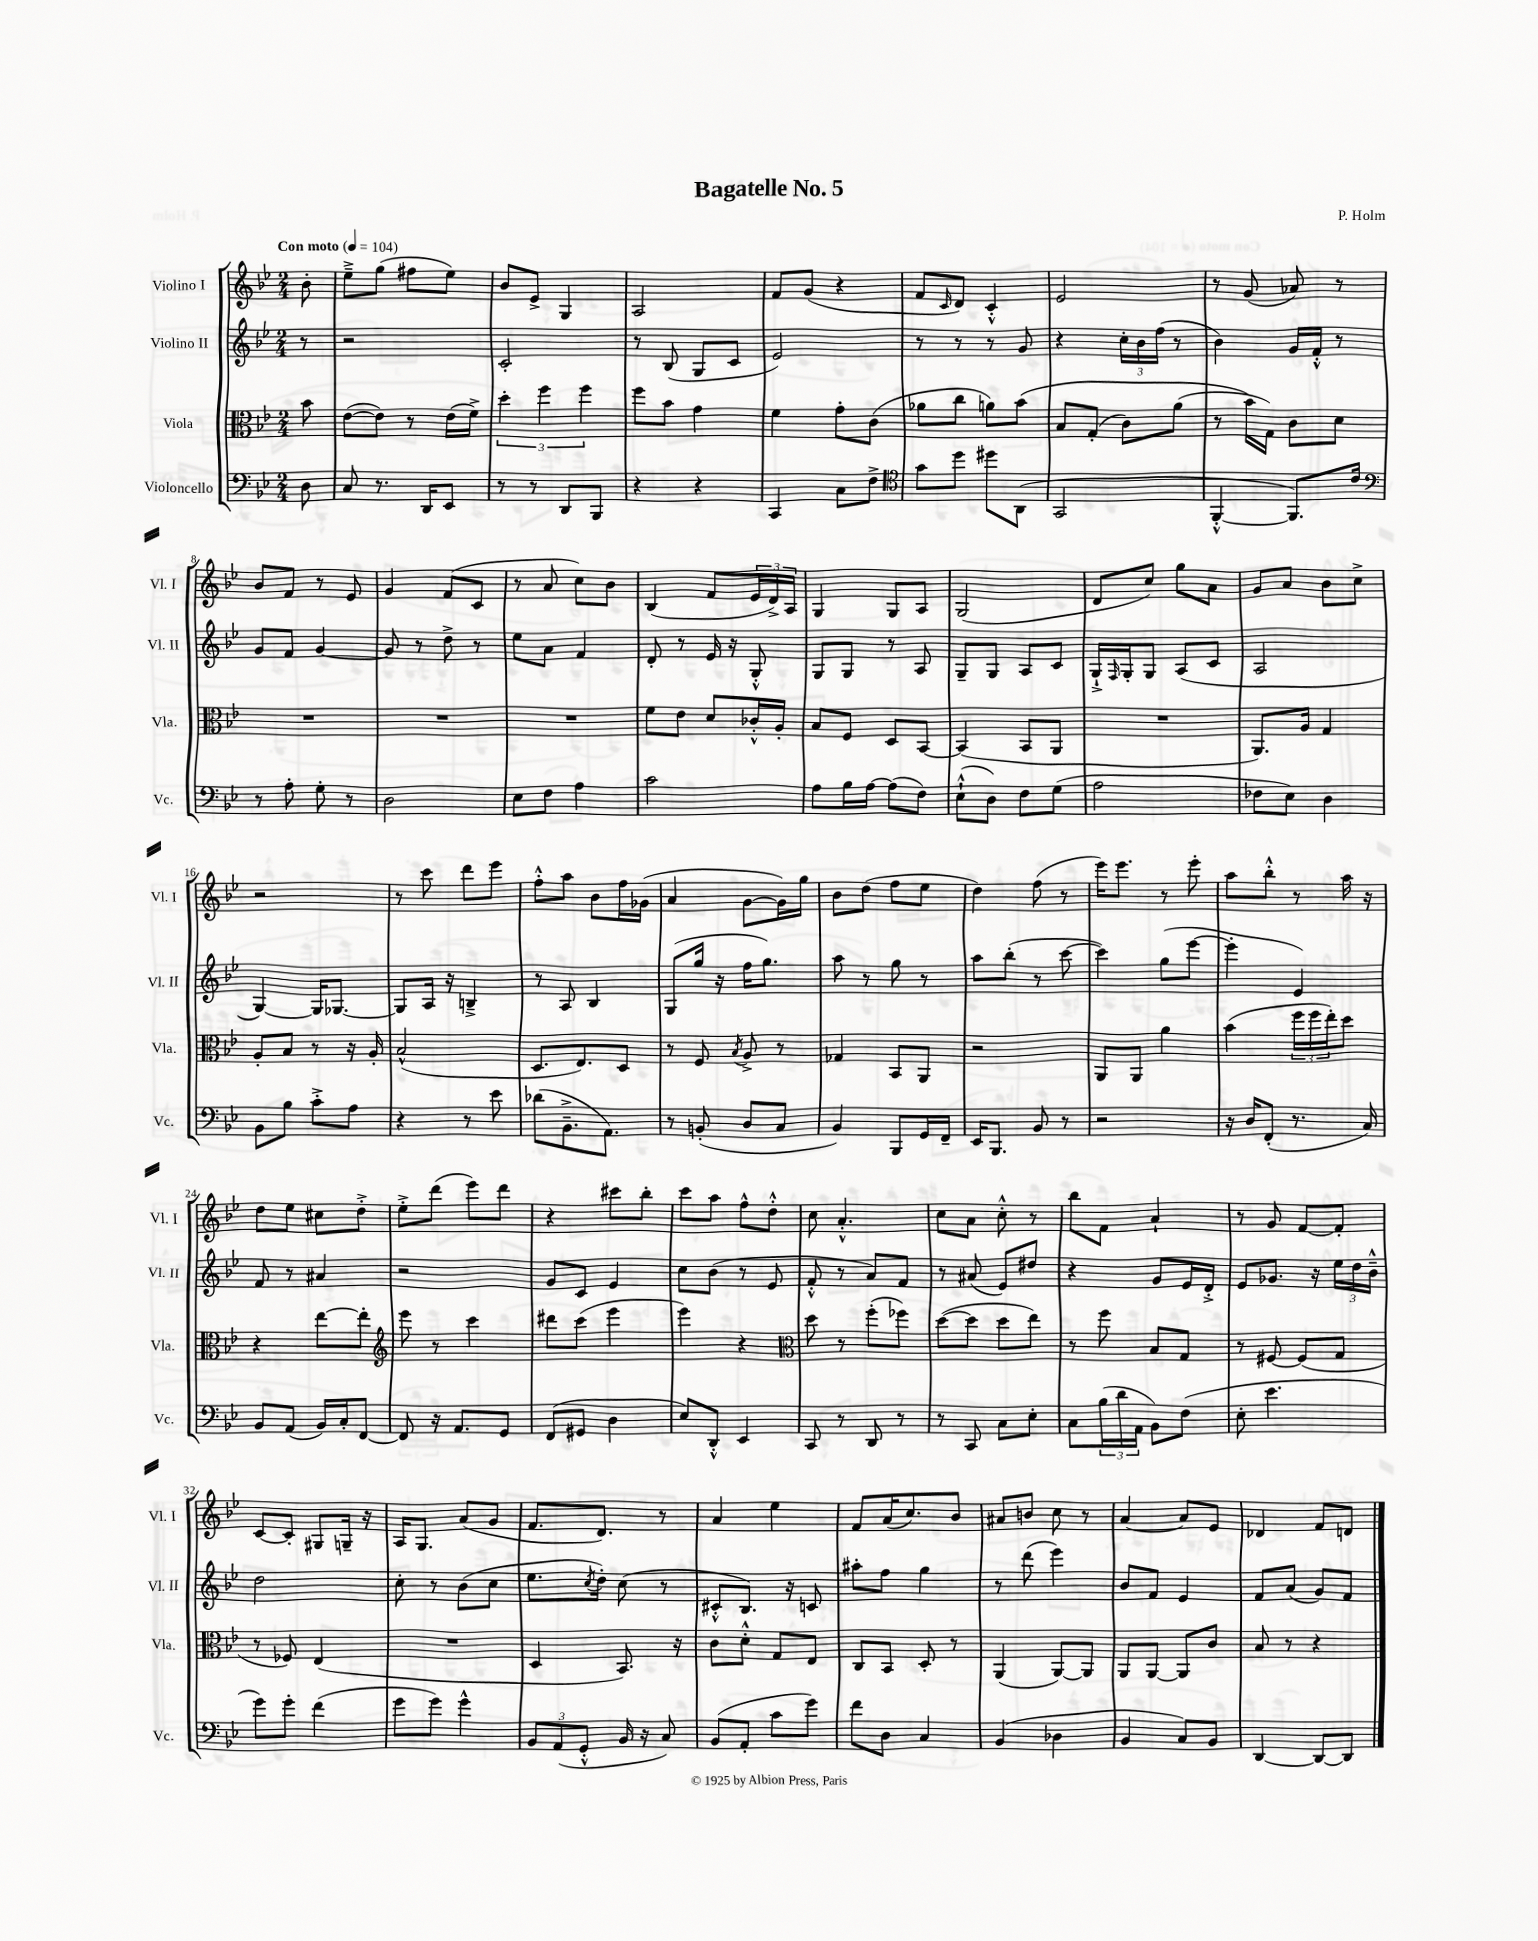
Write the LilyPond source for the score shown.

\header { title = "Bagatelle No. 5" composer = "P. Holm" }
<<
\new StaffGroup <<
\new Staff = "s0" \with { instrumentName = "Violino I" shortInstrumentName = "Vl. I" } {
    \clef treble \key bes \major \numericTimeSignature \time 2/4 \partial 8 \tempo "Con moto" 4 = 104
    bes'8-. |
    ees''8---> g''8( fis''8 ees''8) |
    bes'8 ees'8-> g4 |
    a2 |
    f'8 g'8( r4 |
    f'8 \grace { c'16 } d'8) c'4-.-^ |
    ees'2 |
    r8 g'8( aes'8) r8 |
    bes'8 f'8 r8 ees'8 |
    g'4 f'8( c'8 |
    r8 a'8 c''8) bes'8 |
    bes4( f'8 \tuplet 3/2 { ees'16 d'16->) a16 } |
    g4 g8 a8 |
    g2( |
    d'8 c''8) g''8 a'8 |
    g'8 a'8 bes'8 c''8-> |
    r2 |
    r8 c'''8 d'''8 ees'''8 |
    f''8-.-^ a''8 bes'8 f''16 ges'16( |
    a'4 g'8~ g'16) g''16 |
    bes'8 d''8( f''8 ees''8 |
    d''4) f''8( r8 |
    ees'''16) ees'''8. r8 ees'''8-. |
    a''8 bes''8-.-^ r8 a''16 r16 |
    d''8 ees''8 cis''8 d''8-.-> |
    ees''8-.-> d'''8( ees'''8) d'''8 |
    r4 cis'''8 bes''8-. |
    c'''8 a''8 f''8-^ d''8-.-^ |
    c''8 a'4.-.-^ |
    c''8 a'8 c''8-.-^ r8 |
    bes''8 f'8 a'4-! |
    r8 g'8 f'8~ f'8-. |
    c'8~ c'8-. gis8 g16-- r16 |
    a16 g8. a'8( g'8 |
    f'8. d'8.) r8 |
    a'4 ees''4 |
    f'8 a'16( c''8.) bes'8 |
    ais'8 b'8 c''8 r8 |
    a'4~ a'8 ees'8 |
    des'4 f'8 d'8 \bar "|." |
}
\new Staff = "s1" \with { instrumentName = "Violino II" shortInstrumentName = "Vl. II" } {
    \clef treble \key bes \major \numericTimeSignature \time 2/4 \partial 8
    r8 |
    r2 |
    c'2-. |
    r8 bes8( g8 c'8 |
    ees'2) |
    r8 r8 r8 g'8 |
    r4 \tuplet 3/2 { c''16-. bes'16 f''16( } r8 |
    bes'4) g'16 f'16-.-^ r8 |
    g'8 f'8 g'4~ |
    g'8 r8 d''8-> r8 |
    ees''8 a'8 f'4 |
    d'8-. r8 ees'16 r16 g8-.-^ |
    g8 g8 r8 a8 |
    g8-- g8 a8 c'8 |
    g16-!-> \grace { f16 } g16-. g8 a8( c'8 |
    a2 |
    g4~) g16 ges8.~ |
    ges8 a16 r16 b4---> |
    r8 a8 bes4 |
    g8( g''16 r16 f''16 g''8.) |
    a''8 r8 g''8 r8 |
    a''8 bes''8-.( r8 c'''8~ |
    c'''4) g''8( ees'''8~ |
    ees'''4-. ees'4) |
    f'8 r8 ais'4 |
    r2 |
    g'8 c'8 ees'4 |
    c''8 bes'8( r8 ees'8 |
    f'8-.-^ r8 a'8) f'8 |
    r8 ais'8( ees'8) dis''8 |
    r4 g'8 ees'16 d'16-.-> |
    ees'8 ges'8. r16 \tuplet 3/2 { ees''16 d''16 bes'16---^ } |
    d''2 |
    c''8-. r8 bes'8( c''8 |
    ees''8. \acciaccatura { c''8 } d''16-.) c''8( r8 |
    cis'8-.-^ bes8.) r16 c'8 |
    ais''8-. f''8 g''4 |
    r8 d'''8( ees'''4) |
    bes'8 f'8 ees'4 |
    f'8 a'8( g'8) f'8 \bar "|." |
}
\new Staff = "s2" \with { instrumentName = "Viola" shortInstrumentName = "Vla." } {
    \clef alto \key bes \major \numericTimeSignature \time 2/4 \partial 8
    bes'8 |
    ees'8~( ees'8) r8 ees'16( f'16->) |
    \tuplet 3/2 { d''4-. f''4 f''4 } |
    f''8 bes'8 g'4 |
    f'4 g'8-. c'8( |
    aes'8 c''8 a'8) bes'8\( |
    bes8 g8-.( c'8) a'8( |
    r8 bes'16\) g16) c'8 d'8 |
    R2 |
    R2 |
    R2 |
    f'8 ees'8 d'8 ces'16-.-^ a16-. |
    bes8 f8 d8 bes,8~ |
    bes,4( bes,8 a,8 |
    R2 |
    a,8.) a16 g4 |
    a8-. bes8 r8 r16 a16-. |
    bes2-^( |
    d8. ees8.) d8 |
    r8 f8 \acciaccatura { bes8 } a8-> r8 |
    ges4 bes,8 a,8 |
    r2 |
    a,8 a,8 a'4 |
    bes'4( \tuplet 3/2 { f''16 f''16 ees''16-.) } d''8 |
    r4 ees''8~ ees''8-. |
    \clef treble ees'''8 r8 c'''4 |
    dis'''8 c'''8( ees'''4 |
    ees'''4) r4 |
    \clef alto d''8 r8 f''8-.( fes''8) |
    d''8~( d''8 d''8 ees''8) |
    r8 f''8 bes8 g8 |
    r8 fis8~ fis8( g8 |
    r8 fes8) ees4( |
    R2 |
    d4 bes,8.) r16 |
    c'8 d'8-.-^ g8 ees8 |
    c8 bes,8 d8-. r8 |
    a,4( a,8~) a,8 |
    a,8 a,8~ a,8 c'8 |
    bes8 r8 r4 \bar "|." |
}
\new Staff = "s3" \with { instrumentName = "Violoncello" shortInstrumentName = "Vc." } {
    \clef bass \key bes \major \numericTimeSignature \time 2/4 \partial 8
    d8 |
    c8 r8. d,16 ees,8 |
    r8 r8 d,8 bes,,8 |
    r4 r4 |
    c,4 c8 f8-> |
    \clef tenor g'8 d''8 dis''8 a,8( |
    g,2 |
    f,4~-.-^ f,8.) c'16 |
    \clef bass r8 a8-. g8-. r8 |
    d2 |
    ees8 f8 a4 |
    c'2 |
    a8 bes16 a16~ a8( f8) |
    ees8-!-^( d8) f8 g8( |
    a2 |
    fes8 ees8) d4 |
    bes,8 bes8 c'8-.-> a8 |
    r4 r8 ees'8 |
    des'8( bes,8.---> a,8.) |
    r8 b,8-.( d8 c8 |
    bes,4) bes,,8 g,16 f,16-- |
    ees,16 bes,,8. bes,8 r8 |
    r2 |
    r16 d16 f,8-.( r8. c16) |
    bes,8 a,8( bes,16) c16-. f,8~ |
    f,8 r16 a,8. g,8 |
    f,8( gis,8 d4 |
    ees8) d,8-.-^ ees,4 |
    c,8 r8 d,8 r8 |
    r8 c,8 c8 ees8-. |
    c8 \tuplet 3/2 { bes16( d'16 a,16 } bes,8) f8( |
    ees8-. ees'4. |
    g'8) g'8-. f'4( |
    g'8 g'8) g'4-^ |
    \tuplet 3/2 { bes,8 a,8( g,8-.-^ } bes,16 r16 c8) |
    bes,8( a,8-. c'8 g'8) |
    f'8 d8 c4 |
    bes,4( des4 |
    bes,4 c8) bes,8 |
    d,4~ d,8~ d,8 \bar "|." |
}
>>
>>
